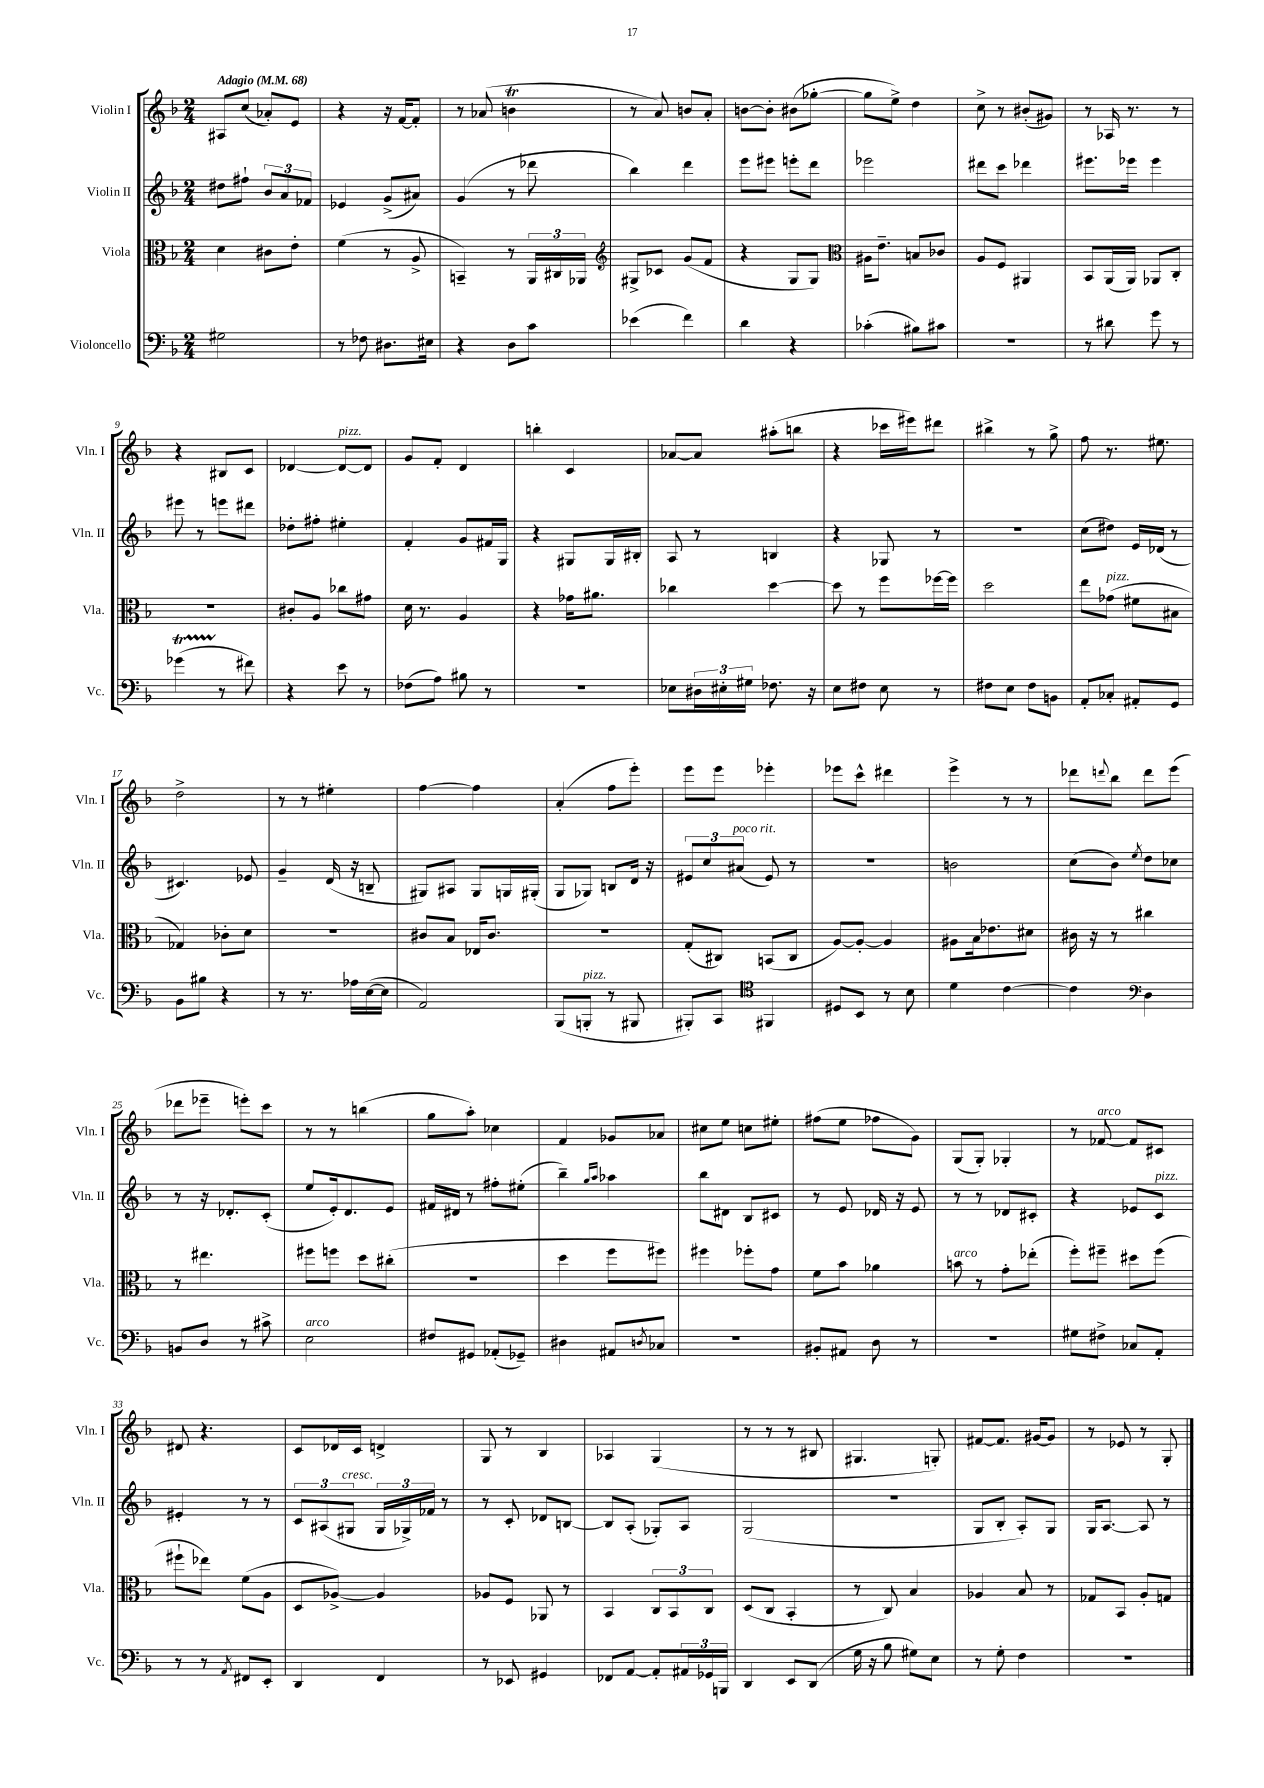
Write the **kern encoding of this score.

**kern	**kern	**kern	**kern
*part4	*part3	*part2	*part1
*staff4	*staff3	*staff2	*staff1
*I"Violoncello	*I"Viola	*I"Violin II	*I"Violin I
*I'Vc.	*I'Vla.	*I'Vln. II	*I'Vln. I
*clefF4	*clefC3	*clefG2	*clefG2
*k[b-]	*k[b-]	*k[b-]	*k[b-]
*M2/4	*M2/4	*M2/4	*M2/4
*MM68	*MM68	*MM68	*MM68
=1	=1	=1	=1
!	!	!	!LO:TX:a:B:t=Adagio
2G#X\	4d\	8dd#X\L	8A#X/L
.	.	8ff#X`\J	(8cc/J
.	8c#X\L	12b-/L	8a-X'/L)
.	.	12a/	.
.	8e'\J	.	8e/J
.	.	12f-X/J	.
=2	=2	=2	=2
8r	(4f\	4e-X/	4r
8F-X\	.	.	.
8.D#X\L	8r	(8g^/L	16r
.	.	.	[16f/KL
.	8A^/	8a#X/J)	8f'/J]
16E#X\Jk	.	.	.
=3	=3	=3	=3
4r	4BBn~/)	(4g/	8r
.	.	.	(8a-X/
8D\L	8r	8r	4bnt\
8c\J	24AA/LL	8ddd-X\	.
.	24C#X/	.	.
.	24AA-X/JJ	.	.
=4	=4	=4	=4
*	*clefG2	*	*
(4e-X\	8G#X^/L	4bb-\)	8r
.	8c-X/J	.	8a/)
4f\)	(8g/L	4ddd\	8bn/L
.	8f/J	.	8a'/J
=5	=5	=5	=5
4d\	4r	8eee\L	[8bn\L
.	.	8eee#X\J	8b'\J]
4r	8G/L	8eeen'\L	(8b#X\L
.	8G/J)	8ddd\J	[8gg-X'\J
=6	=6	=6	=6
*	*clefC3	*	*
(4c-X'\	16A#X\KL	2eee-X\	8gg-\L]
.	8.e~\J	.	.
.	.	.	8ee^\J)
8B#X\L)	8Bn/L	.	4dd\
8c#X\J	8c-X/J	.	.
=7	=7	=7	=7
2r	8A/L	8ddd#X\L	8cc^\
.	8F/J	8ccc\J	8r
.	4AA#X/	4ddd-X\	(8b#X'/L
.	.	.	8g#X/J)
=8	=8	=8	=8
8r	8BB-/L	8.eee#X\L	8r
8d#X\	(16AA/L	.	16A-X/
.	16AA/JJ)	16eee-X\Jk	8.r
8g\	8AA-X/L	4eee-\	.
8r	8C'/J	.	8r
!!LO:LB:g=z
=9	=9	=9	=9
(4g-XT\	2r	8eee#X\	4r
.	.	8r	.
8r	.	8eeen\L	8B#X/L
8f#X\)	.	8ddd#X\J	8c/J
=10	=10	=10	=10
4r	8c#X'/L	8dd-X'\L	[4d-X/
.	8A/J	8ff#X'\J	.
!	!	!	!LO:TX:a:i:t=pizz.
8e\	8cc-X\L	4ee#X'\	8d-/L_
8r	8g#X\J	.	8d-/J]
=11	=11	=11	=11
(8F-X\L	16d\	4f'/	8g/L
.	8.r	.	.
8A\J)	.	.	8f'/J
8B#X\	4A/	8g/L	4d/
8r	.	16f#X/L	.
.	.	16G/JJ	.
=12	=12	=12	=12
2r	4r	4r	4bbn'\
.	16g-X\KL	8G#X/L	4c/
.	8.a#X\J	.	.
.	.	16G#/L	.
.	.	16B#X'/JJ	.
=13	=13	=13	=13
8E-X\L	4cc-X\	8A/	[8a-X/L
24D#X\L	.	8r	8a-/J]
24E#X'\	.	.	.
24G#X\JJ	.	.	.
8.F-X\	[4dd\	4Bn/	(8aa#X'\L
.	.	.	8bbn\J
16r	.	.	.
=14	=14	=14	=14
8E\L	8dd\]	4r	4r
8F#X\J	8r	.	.
8E\	8ff\L	8G-X/	16ccc-X\LL
.	.	.	16eee#X\J)
8r	[16ff-X\L	8r	8ddd#X\J
.	16ff-\JJ]	.	.
=15	=15	=15	=15
8F#X\L	2dd\	2r	4bb#X^\
8E\J	.	.	.
8F#\L	.	.	8r
8BBn\J	.	.	8gg^\
=16	=16	=16	=16
8AA'/L	8ee\L	(8cc\L	8ff\
!	!LO:TX:a:i:t=pizz.	!	!
8C-X'/J	(8g-X\J	8dd#X\J)	8.r
8AA#X'/L	8f#X\L	16e/LL	.
.	.	(16d-X/JJ	8.ee#X\
8GG/J	8B#X\J	8r	.
!!LO:LB:g=z
=17	=17	=17	=17
8BB-\L	4G-X/)	4.c#X/)	2dd^\
8B#X\J	.	.	.
4r	8c-X'\L	.	.
.	8d\J	8e-X/	.
=18	=18	=18	=18
8r	2r	4g~/	8r
8.r	.	.	8r
.	.	(16d/	4ee#X'\
16A-X\LL	.	16r	.
([16E\	.	8Bn~/	.
16E\JJ]	.	.	.
=19	=19	=19	=19
2AA/)	8c#X/L	8G#X/L)	[4ff\
.	8B-/J	8A#X/J	.
.	16E-X/KL	8G#/L	4ff\]
.	8.c#/J	.	.
.	.	16Gn/L	.
.	.	(16G#X'/JJ	.
=20	=20	=20	=20
(8BBB-/L	2r	8G/L	(4a'/
!LO:TX:a:i:t=pizz.	!	!	!
8BBBn'/J	.	8G-X/J)	.
8r	.	8Bn/L	8ff\L
8BBB#X/	.	16d/Jk	8eee'\J)
.	.	16r	.
=21	=21	=21	=21
8BBB#X'/L)	(8G'/L	12e#X/L	8eee\L
.	.	12cc/	.
8CC/J	8C#X/J)	.	8eee\J
!	!	!LO:TX:a:i:t=poco rit.	!
.	.	(12a#X/J	.
*clefC4	*	*	*
4FF#X/	(8BBn/L	8e#/)	4eee-X'\
.	8C#/J	8r	.
=22	=22	=22	=22
8D#X/L	[8A/L)	2r	8eee-X\L
8BB-/J	8A'/J_	.	8ccc^^\J
8r	4A/]	.	4ddd#X\
8B-\	.	.	.
=23	=23	=23	=23
4d\	8A#X\L	2bn\	4eee^\
.	16B-\k	.	.
.	8.e-X\	.	.
[4c\	.	.	8r
.	8d#X\J	.	8r
=24	=24	=24	=24
4c\]	16c#X\	(8cc\L	8ddd-X\L
.	16r	.	.
.	.	.	8qqdddn/
.	8r	8b-\J)	8bb-\J
*clefF4	*	*	*
.	.	8qee/	.
4D\	4cc#X\	8dd\L	8ddd\L
.	.	8cc-X\J	(8eee\J
!!LO:LB:g=z
=25	=25	=25	=25
8BBn/L	8r	8r	8ddd-X\L
8D/J	4.ee#X\	16r	8eee-X~\J
.	.	8.d-X'/L	.
8r	.	.	8eeen'\L)
8c#X^\	.	(8c'/J	8ccc\J
=26	=26	=26	=26
!LO:TX:a:i:t=arco	!	!	!
2E\	8ff#X\L	8ee/L	8r
.	8ffn\J	16e'/k)	8r
.	.	8.d/	.
.	8dd\L	.	(4bbn\
.	(8cc#X'\J	8e/J	.
=27	=27	=27	=27
8F#X/L	2r	16f#X/LL	8gg\L
.	.	16d#X/JJ	.
8GG#X/J	.	8r	8aa'\J)
(8AA-X'/L	.	8ff#X'\L	4cc-X\
8GG-X~/J)	.	(8ee#X'\J	.
=28	=28	=28	=28
4D#X\	4dd\	4bb-~\)	4f/
.	.	16qqgg/LL	.
.	.	16qqaa/JJ	.
8AA#X/L	8ff\L	4aa-X\	8g-X/L
8qDn/	.	.	.
8C-X/J	8ff#X\J)	.	8a-X/J
=29	=29	=29	=29
2r	4ff#X\	8bb-\L	8cc#X\L
.	.	8d#X\J	8ee\J
.	8ff-X'\L	8B-/L	8ccn\L
.	8g\J	8c#X/J	8ee#X'\J
=30	=30	=30	=30
8BB#X'/L	8f\L	8r	(8ff#X\L
8AA#X/J	8b-\J	8e/	8ee\J
8D\	4a-X\	16d-X/	8ff-X\L
.	.	16r	.
8r	.	8e/	8g\J)
=31	=31	=31	=31
!	!LO:TX:a:i:t=arco	!	!
2r	8bn\	8r	(8G/L
.	8r	8r	8G'/J)
.	8g'\L	8d-X/L	4G-X'/
.	(8ee-X'\J	8c#X'/J	.
=32	=32	=32	=32
8G#X\L	8ff'\L)	4r	8r
!	!	!	!LO:TX:a:i:t=arco
8F#X^\J	8ff#X~\J	.	[8f-X/
8C-X/L	8dd#X\L	8e-X/L	8f-/L]
!	!	!LO:TX:a:i:t=pizz.	!
8AA'/J	(8ff#\J	8c/J	8c#X/J
!!LO:LB:g=z
=33	=33	=33	=33
8r	8ff#X`\L	4e#X'/	8d#X/
8r	8ee-X\J)	.	4.r
8qAA/	.	.	.
8FF#X/L	(8f\L	8r	.
8EE'/J	8A\J	8r	.
=34	=34	=34	=34
4DD/	8D/L	12c/L	8c/L
.	.	(12A#X/	.
.	[8A-X^/J)	.	16d-X/L
!	!	!LO:TX:a:i:t=cresc.	!
.	.	12G#X/J	.
.	.	.	16c/JJ
4FF/	4A-/]	24G#/LL	4dn^/
.	.	24G-X^/)	.
.	.	24f-X/JJ	.
.	.	8r	.
=35	=35	=35	=35
8r	8A-X/L	8r	8G/
8EE-X/	8F/J	8c'/	8r
4GG#X/	8AA-X/	8d-X/L	4B-/
.	8r	[8Bn/J	.
=36	=36	=36	=36
8FF-X/L	4BB-/	8B/L]	4A-X/
[8AA/J	.	(8A'/J	.
8AA'/L]	12C/L	8G-X'/L)	(4G/
.	12BB-/	.	.
24AA#X/L	.	8A/J	.
24GG-X/	12C/J	.	.
24BBBn/JJ	.	.	.
=37	=37	=37	=37
4DD/	(8D/L	(2G/	8r
.	8C/J	.	8r
8EE/L	4BB-'/	.	8r
(8DD/J	.	.	8B#X/
=38	=38	=38	=38
16G\	8r	2r	4.G#X/
16r	.	.	.
8B-\	8C/)	.	.
8G#X\L)	4B-/	.	.
8E\J	.	.	8Gn'/)
=39	=39	=39	=39
8r	4A-X/	8G/L	[8f#X/L
8G'\	.	8B-'/J	8.f#/J]
4F\	8B-/	8A'/L)	.
.	.	.	[16g#X/KL
.	8r	8G/J	8g#/J]
=40	=40	=40	=40
2r	8G-X/L	16G/KL	8r
.	.	[8.A/J	.
.	8BB-/J	.	8e-X/
.	8A'/L	8A/]	8r
.	8Gn/J	8r	8G'/
==	==	==	==
*-	*-	*-	*-
